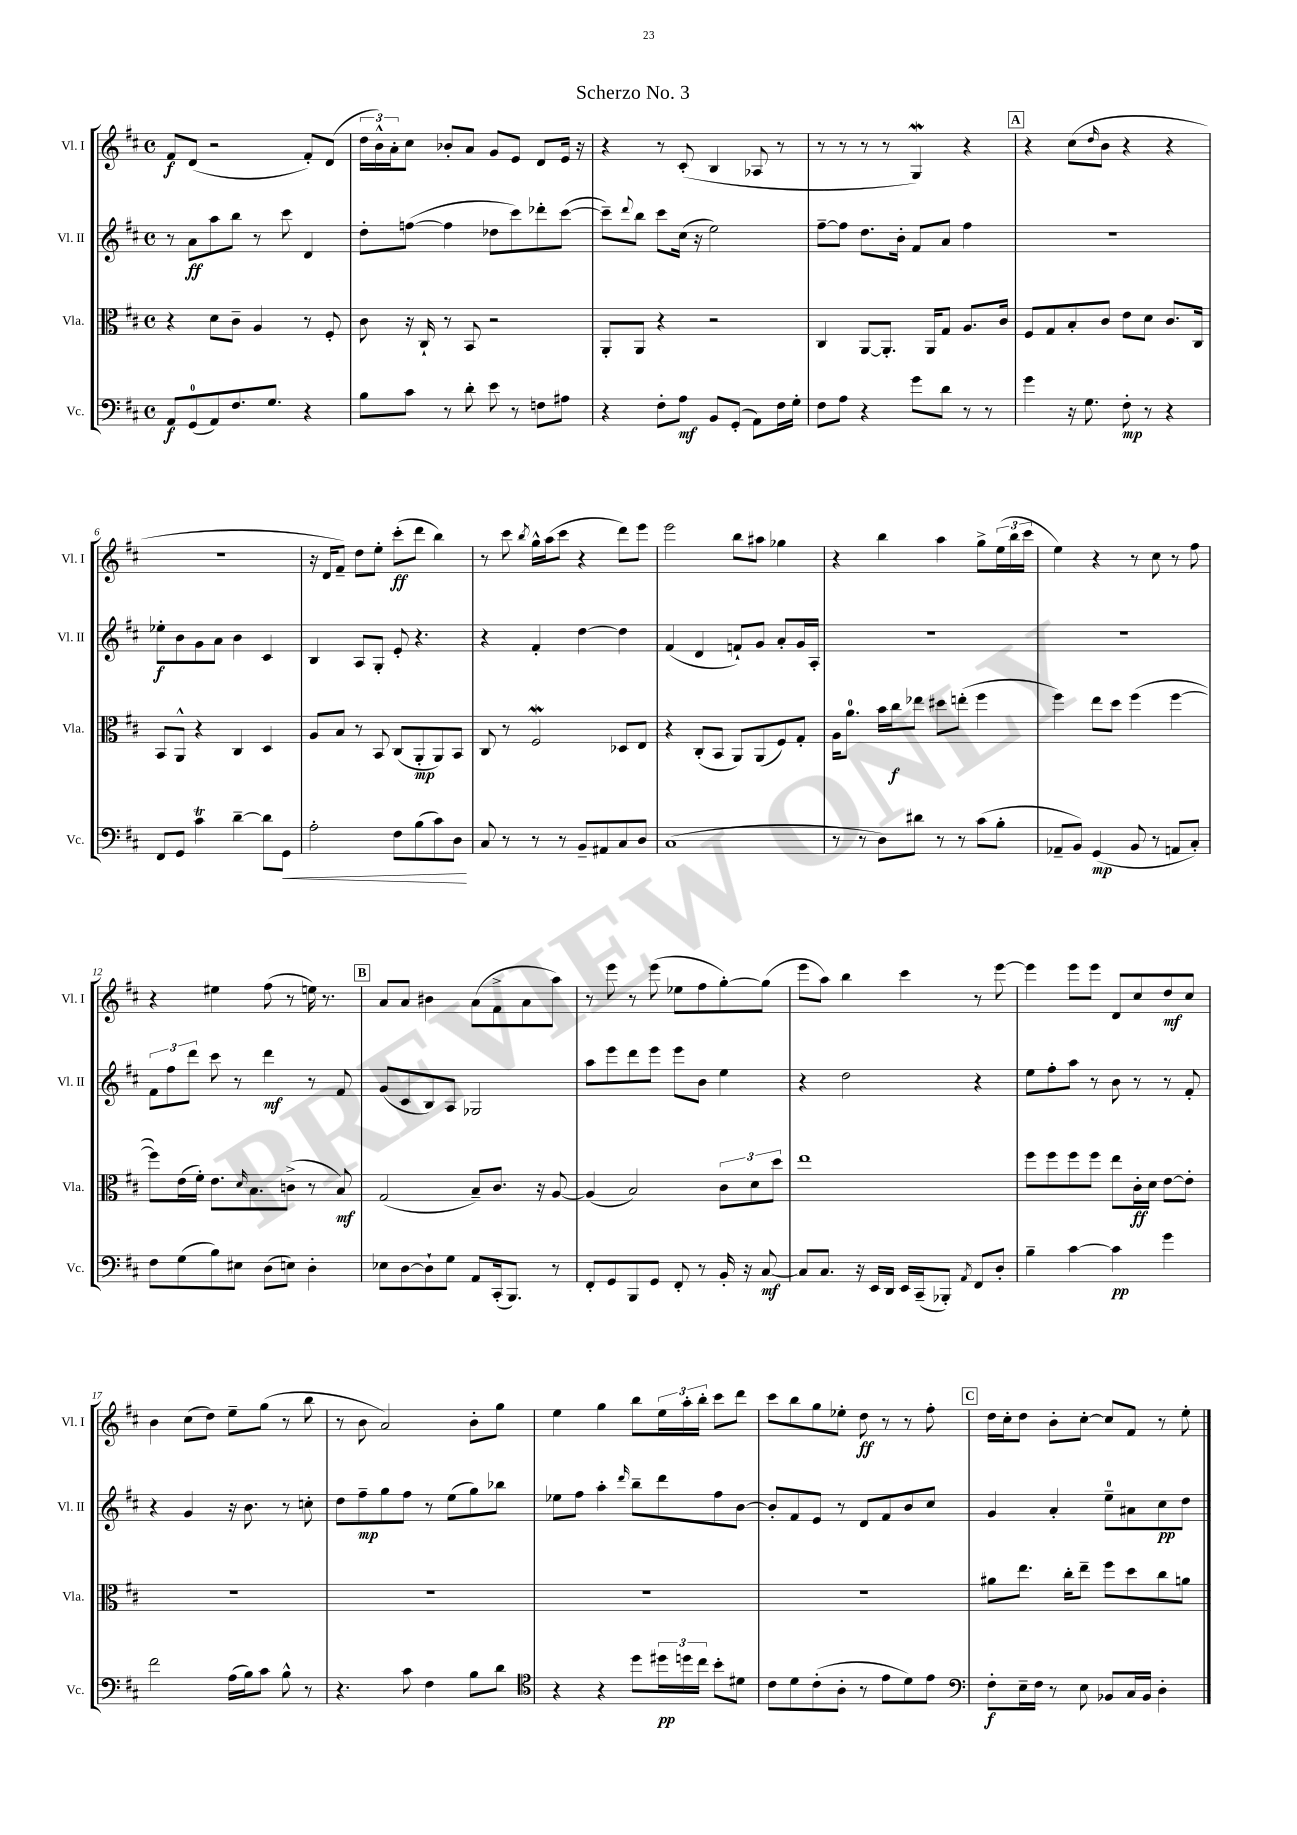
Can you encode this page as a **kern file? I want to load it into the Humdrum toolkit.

**kern	**dynam	**kern	**dynam	**kern	**dynam	**kern	**dynam
*part4	*part4	*part3	*part3	*part2	*part2	*part1	*part1
*staff4	*staff4	*staff3	*staff3	*staff2	*staff2	*staff1	*staff1
*I"Vc.	*	*I"Vla.	*	*I"Vl. II	*	*I"Vl. I	*
*I'Vc.	*	*I'Vla.	*	*I'Vl. II	*	*I'Vl. I	*
*clefF4	*	*clefC3	*	*clefG2	*	*clefG2	*
*k[f#c#]	*	*k[f#c#]	*	*k[f#c#]	*	*k[f#c#]	*
*M4/4	*	*M4/4	*	*M4/4	*	*M4/4	*
*met(c)	*	*met(c)	*	*met(c)	*	*met(c)	*
=1	=1	=1	=1	=1	=1	=1	=1
8AA/L	f	4r	.	8r	.	8f#/L	f
(8GG/	.	.	.	8a\L	ff	(8d/J	.
8AA/)	.	8d\L	.	8aa\	.	2r	.
8.F#/	.	8c#~\J	.	8bb\J	.	.	.
.	.	4A/	.	8r	.	.	.
8.G/J	.	.	.	.	.	.	.
.	.	.	.	8ccc#\	.	.	.
4r	.	8r	.	4d/	.	8f#'/L)	.
.	.	8F#'/	.	.	.	(8d/J	.
=2	=2	=2	=2	=2	=2	=2	=2
8B\L	.	8c#\	.	8dd'\L	.	24dd\LL	.
.	.	.	.	.	.	24b^^\)	.
.	.	.	.	.	.	24a'\J	.
8c#\J	.	16r	.	([8ffn\J	.	8cc#\J	.
.	.	16C#`/	.	.	.	.	.
8r	.	8r	.	4ff\]	.	8b-X'/L	.
8d'\	.	8BB/	.	.	.	8a/J	.
8e\	.	2r	.	8dd-X\L	.	8g/L	.
8r	.	.	.	8ccc#\)	.	8e/J	.
8Fn\L	.	.	.	8ddd-X'\	.	8d/L	.
8A#X\J	.	.	.	([8ccc#\J	.	16e/Jk	.
.	.	.	.	.	.	16r	.
=3	=3	=3	=3	=3	=3	=3	=3
4r	.	8AA'/L	.	8ccc#~\L])	.	4r	.
.	.	.	.	8qqddd/	.	.	.
.	.	8AA/J	.	8bb\J	.	.	.
8F#'\L	.	4r	.	8ccc#\L	.	8r	.
8A\J	mf	.	.	(16cc#\Jk	.	(8c#'/	.
.	.	.	.	16r	.	.	.
8BB/L	.	2r	.	2ee\)	.	4B/	.
(8GG'/J	.	.	.	.	.	.	.
8AA\L)	.	.	.	.	.	8A-X/	.
16F#\L	.	.	.	.	.	8r	.
16G'\JJ	.	.	.	.	.	.	.
=4	=4	=4	=4	=4	=4	=4	=4
8F#\L	.	4C#/	.	[8ff#~\L	.	8r	.
8A\J	.	.	.	8ff#\J]	.	8r	.
4r	.	[8AA/L	.	8.dd\L	.	8r	.
.	.	8.AA'/J]	.	.	.	8r	.
.	.	.	.	16b'\Jk	.	.	.
8g\L	.	.	.	8f#/L	.	4Gw/)	.
.	.	16AA/KL	.	.	.	.	.
8d\J	.	8G/J	.	8a/J	.	.	.
8r	.	8.A/L	.	4ff#\	.	4r	.
8r	.	.	.	.	.	.	.
.	.	16c#/Jk	.	.	.	.	.
!!LO:REH:place=s1:t=A
=5	=5	=5	=5	=5	=5	=5	=5
4g\	.	8F#/L	.	1r	.	4r	.
.	.	8G/	.	.	.	.	.
16r	.	8B'/	.	.	.	(8cc#\L	.
8.G\	.	.	.	.	.	.	.
.	.	.	.	.	.	16qqdd/	.
.	.	8c#/J	.	.	.	8b\J	.
8F#'\	mp	8e\L	.	.	.	4r	.
8r	.	8d\J	.	.	.	.	.
4r	.	8.c#/L	.	.	.	4r	.
.	.	16C#/Jk	.	.	.	.	.
!!LO:LB:g=z
=6	=6	=6	=6	=6	=6	=6	=6
8FF#/L	.	8BB/L	.	8ee-X'\L	f	1r	.
8GG/J	.	8AA^^/J	.	8b\	.	.	.
4c#t\	.	4r	.	8g\	.	.	.
.	.	.	.	8a\J	.	.	.
[4d~\	.	4C#/	.	4b\	.	.	.
8d\L]	.	4D/	.	4c#/	.	.	.
!	!LO:HP:b	!	!	!	!	!	!
8GG\J	<	.	.	.	.	.	.
=7	=7	=7	=7	=7	=7	=7	=7
2A'\	.	8A/L	.	4B/	.	16r	.
.	.	.	.	.	.	16d/KL	.
.	.	8B/J	.	.	.	8f#~/J)	.
.	.	8r	.	8A/L	.	8dd\L	.
.	.	8BB/	.	8G'/J	.	8ee'\J	.
8F#\L	.	(8C#/L	.	8e'/	.	(8ccc#'\L	ff
(8B\	.	8AA'/	mp	4.r	.	8ddd\J	.
8c#\)	.	8AA/)	.	.	.	4bb\)	.
8D\J	.	8BB/J	.	.	.	.	.
.	[	.	.	.	.	.	.
=8	=8	=8	=8	=8	=8	=8	=8
8C#/	.	8C#/	.	4r	.	8r	.
8r	.	8r	.	.	.	8ccc#\	.
.	.	.	.	.	.	8qbb/	.
8r	.	2F#W/	.	4f#'/	.	16gg^^\LL	.
.	.	.	.	.	.	(16aa\J	.
8r	.	.	.	.	.	8ccc#\J	.
8BB~/L	.	.	.	[4dd\	.	4r	.
8AA#X/	.	.	.	.	.	.	.
8C#/	.	8D-X/L	.	4dd\]	.	8ddd\L)	.
8D/J	.	8E/J	.	.	.	8eee\J	.
=9	=9	=9	=9	=9	=9	=9	=9
(1C#	.	4r	.	(4f#/	.	2eee\	.
.	.	(8C#'/L	.	4d/	.	.	.
.	.	8BB/J	.	.	.	.	.
.	.	8AA/L)	.	8fn`/L)	.	8bb\L	.
.	.	(8AA/	.	8g/J	.	8aa#X\J	.
.	.	8F#/)	.	8a'/L	.	4gg-X\	.
.	.	8G'/J	.	16g/L	.	.	.
.	.	.	.	16A'/JJ	.	.	.
=10	=10	=10	=10	=10	=10	=10	=10
8r	.	16A\KL	.	1r	.	4r	.
.	.	8.a\J	.	.	.	.	.
8r	.	.	.	.	.	.	.
8D\L)	.	16b\LL	.	.	.	4bb\	.
.	.	16cc#\J	f	.	.	.	.
8d#X\J	.	8ee-X\J	.	.	.	.	.
8r	.	8dd#X\L	.	.	.	4aa\	.
8r	.	(8een'\J	.	.	.	.	.
(8c#\L	.	4ff#\	.	.	.	8gg^\L	.
8B'\J	.	.	.	.	.	(24ee\L	.
.	.	.	.	.	.	24bb\	.
.	.	.	.	.	.	24ccc#\JJ	.
=11	=11	=11	=11	=11	=11	=11	=11
8AA-X~/L	.	4ff#\)	.	1r	.	4ee\)	.
8BB/J)	.	.	.	.	.	.	.
(4GG/	mp	8ee\L	.	.	.	4r	.
.	.	8dd\J	.	.	.	.	.
8BB/	.	(4ff#\	.	.	.	8r	.
8r	.	.	.	.	.	8cc#\	.
8AAn/L	.	[4ff#\	.	.	.	8r	.
8C#'/J)	.	.	.	.	.	8ff#\	.
!!LO:LB:g=z
=12	=12	=12	=12	=12	=12	=12	=12
8F#\L	.	8ff#\L])	.	12f#\L	.	4r	.
.	.	.	.	12ff#\	.	.	.
(8G\	.	(16e\L	.	.	.	.	.
.	.	.	.	12ddd\J	.	.	.
.	.	16f#'\JJ)	.	.	.	.	.
8B\)	.	8.e\L	.	8ccc#\	.	4ee#X\	.
8E#X\J	.	.	.	8r	.	.	.
.	.	16qqd/	.	.	.	.	.
.	.	8.B\	.	.	.	.	.
(8D\L	.	.	.	4ddd\	mf	(8ff#\	.
8En\J)	.	(8cn^\J	.	.	.	8r	.
4D'\	.	8r	.	8r	.	16een\)	.
.	.	.	.	.	.	8.r	.
.	.	8B/)	mf	8f#/	.	.	.
!!LO:REH:place=s1:t=B
=13	=13	=13	=13	=13	=13	=13	=13
8E-X\L	.	(2G/	.	(8g/L	.	8a/L	.
[8D\	.	.	.	8c#/	.	8a/J	.
8D`\]	.	.	.	8B/)	.	4b#X\	.
8G\J	.	.	.	8A/J	.	.	.
8AA/L	.	8B~/L)	.	2G-X/	.	(8a\L	.
(16CC#'/k	.	8.c#/J	.	.	.	8f#^\	.
8.BBB/J)	.	.	.	.	.	.	.
.	.	.	.	.	.	8a\	.
.	.	16r	.	.	.	.	.
8r	.	[8A/	.	.	.	8aa\J)	.
=14	=14	=14	=14	=14	=14	=14	=14
8FF#'/L	.	(4A/]	.	8aa\L	.	8r	.
8GG/	.	.	.	8eee\	.	8eee\	.
8BBB/	.	2B/)	.	8ddd\	.	8r	.
8GG/J	.	.	.	8eee\J	.	(8eee\	.
8FF#'/	.	.	.	8eee\L	.	8ee-X\L	.
8r	.	.	.	8b\J	.	8ff#\	.
16BB'/	.	12c#\L	.	4ee\	.	[8gg'\)	.
16r	.	.	.	.	.	.	.
.	.	12d\	.	.	.	.	.
[8C#/	mf	.	.	.	.	(8gg\J]	.
.	.	12dd\J	.	.	.	.	.
=15	=15	=15	=15	=15	=15	=15	=15
8C#/L]	.	1ee	.	4r	.	8eee\L	.
8.C#/J	.	.	.	.	.	8aa\J)	.
.	.	.	.	2dd\	.	4bb\	.
16r	.	.	.	.	.	.	.
16EE/LL	.	.	.	.	.	.	.
16DD/JJ	.	.	.	.	.	.	.
16EE/LL	.	.	.	.	.	4ccc#\	.
(16CC#~/J	.	.	.	.	.	.	.
8BBB-X'/J)	.	.	.	.	.	.	.
8qAA/	.	.	.	.	.	.	.
8FF#/L	.	.	.	4r	.	8r	.
8D'/J	.	.	.	.	.	[8eee\	.
=16	=16	=16	=16	=16	=16	=16	=16
4B~\	.	8ff#\L	.	8ee\L	.	4eee\]	.
.	.	8ff#\	.	8ff#'\	.	.	.
[4c#\	.	8ff#\	.	8aa\J	.	8eee\L	.
.	.	8ff#\J	.	8r	.	8eee\J	.
4c#\]	pp	8ee\L	.	8b\	.	8d/L	.
.	.	16c#'\L	ff	8r	.	8cc#/	.
.	.	16d\JJ	.	.	.	.	.
4g\	.	[8e\L	.	8r	.	8dd/	mf
.	.	8e'\J]	.	8f#'/	.	8cc#/J	.
!!LO:LB:g=z
=17	=17	=17	=17	=17	=17	=17	=17
2f#\	.	1r	.	4r	.	4b\	.
.	.	.	.	4g/	.	(8cc#\L	.
.	.	.	.	.	.	8dd\J)	.
(16A\LL	.	.	.	16r	.	8ee~\L	.
16B\J)	.	.	.	8.b\	.	.	.
8c#\J	.	.	.	.	.	(8gg\J	.
8B^^\	.	.	.	8r	.	8r	.
8r	.	.	.	8ccn'\	.	8bb\	.
=18	=18	=18	=18	=18	=18	=18	=18
4.r	.	1r	.	8dd\L	.	8r	.
.	.	.	.	8ff#~\	mp	8b\	.
.	.	.	.	8gg\	.	2a/)	.
8c#\	.	.	.	8ff#\J	.	.	.
4F#\	.	.	.	8r	.	.	.
.	.	.	.	(8ee\L	.	.	.
8B\L	.	.	.	8gg\)	.	8b'\L	.
8d\J	.	.	.	8bb-X\J	.	8gg\J	.
=19	=19	=19	=19	=19	=19	=19	=19
*clefC4	*	*	*	*	*	*	*
4r	.	1r	.	8ee-X\L	.	4ee\	.
.	.	.	.	8ff#\J	.	.	.
4r	.	.	.	4aa'\	.	4gg\	.
.	.	.	.	16qqddd/	.	.	.
8dd\L	.	.	.	8bb~\L	.	8bb\L	.
24dd#X\L	pp	.	.	8ddd\	.	24ee\L	.
24ddn\	.	.	.	.	.	24aa'\	.
24cc#\JJ	.	.	.	.	.	24bb'\JJ	.
8b'\L	.	.	.	8ff#\	.	8ccc#\L	.
8d#X\J	.	.	.	[8b\J	.	8ddd\J	.
=20	=20	=20	=20	=20	=20	=20	=20
8c#\L	.	1r	.	8b'/L]	.	8ccc#\L	.
8d\	.	.	.	8f#/	.	8bb\	.
(8c#'\	.	.	.	8e/J	.	8gg\	.
8A'\J	.	.	.	8r	.	8ee-X'\J	.
8r	.	.	.	8d/L	.	8dd\	ff
8e\L	.	.	.	8f#/	.	8r	.
8d\)	.	.	.	8b/	.	8r	.
8e\J	.	.	.	8cc#/J	.	8ff#'\	.
!!LO:REH:place=s1:t=C
=21	=21	=21	=21	=21	=21	=21	=21
*clefF4	*	*	*	*	*	*	*
8F#'\L	f	8a#X\L	.	4g/	.	16dd\LL	.
.	.	.	.	.	.	16cc#'\J	.
16E~\L	.	8.ee\J	.	.	.	8dd\J	.
16F#\JJ	.	.	.	.	.	.	.
8r	.	.	.	4a'/	.	8b'\L	.
.	.	16cc#'\KL	.	.	.	.	.
8E\	.	8ee~\J	.	.	.	[8cc#'\J	.
8BB-X/L	.	8ff#\L	.	8ee~\L	.	8cc#/L]	.
16C#/L	.	8dd\	.	8a#X\	.	8f#/J	.
16BB-/JJ	.	.	.	.	.	.	.
4D'\	.	8cc#\	.	8cc#\	pp	8r	.
.	.	8an\J	.	8dd\J	.	8ee'\	.
==	==	==	==	==	==	==	==
*-	*-	*-	*-	*-	*-	*-	*-
